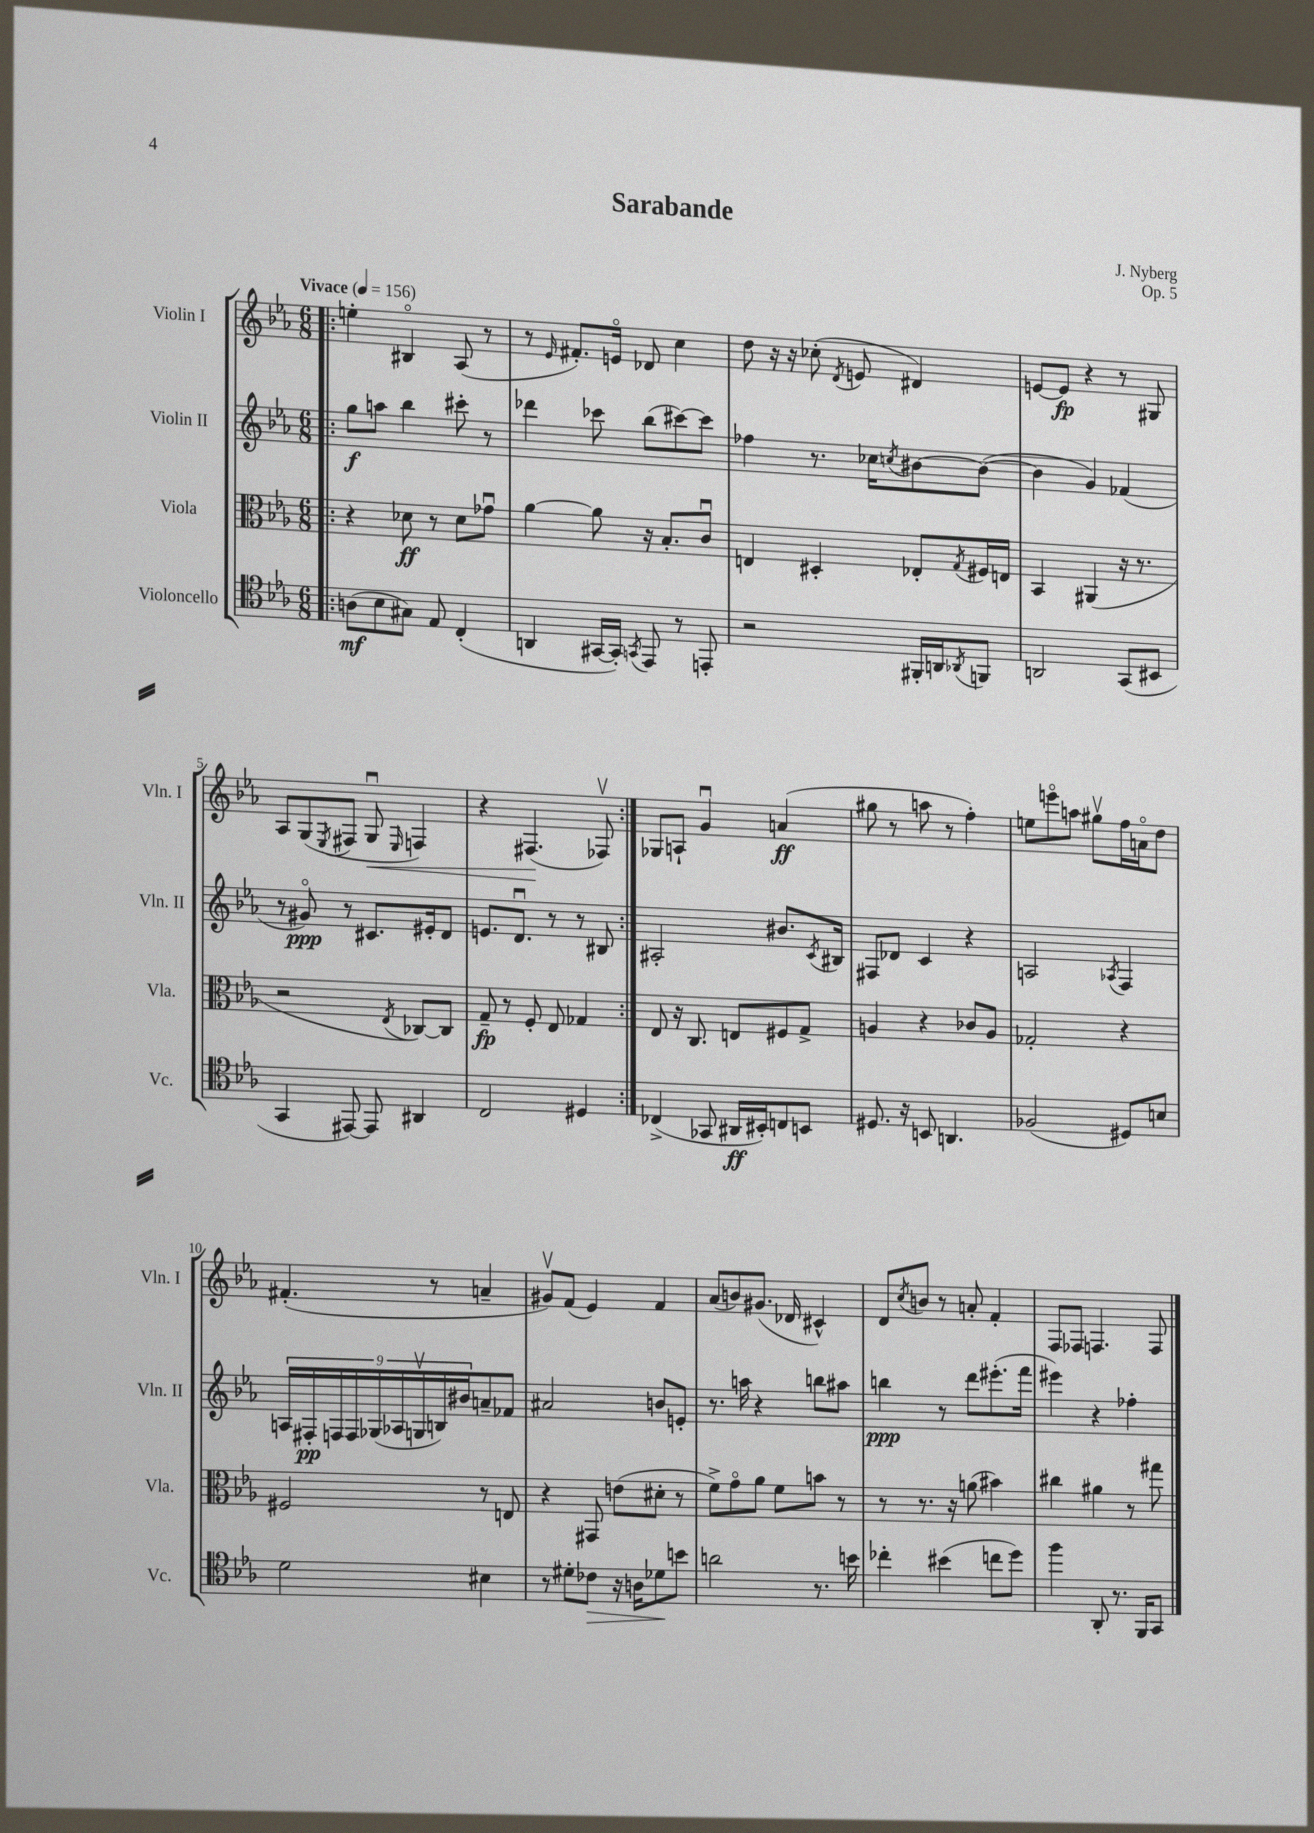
\header { title = "Sarabande" composer = "J. Nyberg" opus = "Op. 5" }
<<
\new StaffGroup <<
\new Staff = "s0" \with { instrumentName = "Violin I" shortInstrumentName = "Vln. I" } {
    \clef treble \key ees \major \numericTimeSignature \time 6/8 \tempo "Vivace" 4 = 156
    \repeat volta 2 { \bar ".|:" e''4-. bis4\flageolet aes8( r8 |
    r8 \grace { ees'16 } fis'8.-.) e'16\flageolet des'8 c''4 |
    d''8 r16 r16 ces''8-.( \acciaccatura { d'8 } e'8 dis'4) |
    e'8~ e'8\fp r4 r8 gis8 |
    aes8 g8( \acciaccatura { ees8 } fis8 g8\downbow\< \grace { ees16 } f4) |
    r4 fis4.\!( fes8\upbow) | }
    ges8 a8-! g'4\downbow a'4\ff( |
    gis''8 r8 a''8 r8 f''4-.) |
    e''8 e'''8\flageolet a''8 gis''8\upbow f''16 a'16\flageolet d''8 |
    fis'4.-.( r8 a'4-- |
    gis'8\upbow) f'8( ees'4) f'4 |
    aes'8( b'8) gis'8.( des'16 cis'4-^) |
    d'8 \acciaccatura { c''8 } b'8 r8 a'8-. f'4-. |
    f8 fes8 f4. f8 \bar "|." |
}
\new Staff = "s1" \with { instrumentName = "Violin II" shortInstrumentName = "Vln. II" } {
    \clef treble \key ees \major \numericTimeSignature \time 6/8
    \repeat volta 2 { \bar ".|:" g''8\f a''8 bes''4 cis'''8-. r8 |
    des'''4 ces'''8 bes''8( cis'''8~) cis'''8 |
    fes''4 r8. ces''16 \acciaccatura { c''8 } bis'8~ bis'8~( |
    bis'4 g'4) fes'4( |
    r8 gis'8\flageolet\ppp) r8 cis'8. eis'16-. d'8 |
    e'8. d'8.\downbow r8 r8 bis8 | }
    ais2-. bis'8. \acciaccatura { c'8 } bis16 |
    fis8 des'8 c'4 r4 |
    a2 \acciaccatura { aes8 } f4 |
    \tuplet 9/8 { a16 fis16-.\pp f16 f16 ges16( aes16 g16\upbow b16) bis'16 } a'8-- fes'8 |
    ais'2 b'8 e'8-. |
    r8. a''16 r4 b''8 ais''8 |
    b''4\ppp r8 d'''8 eis'''8.-.( f'''16 |
    eis'''4) r4 fes''4-. \bar "|." |
}
\new Staff = "s2" \with { instrumentName = "Viola" shortInstrumentName = "Vla." } {
    \clef alto \key ees \major \numericTimeSignature \time 6/8
    \repeat volta 2 { \bar ".|:" r4 des'8\ff r8 des'8 ges'8\downbow |
    aes'4~ aes'8 r16 bes8.-. c'8\downbow |
    e4 dis4-. ees8-. \acciaccatura { g8 } fis16 e16 |
    bes,4 ais,4( r16 r8. |
    r2 \acciaccatura { ees8 } ces8~) ces8 |
    g8--\fp r8 f8-. ees8 ges4 | }
    ees8 r16 c8. e8 fis8 g8-> |
    a4 r4 ces'8 a8 |
    ges2-. r4 |
    fis2 r8 e8 |
    r4 gis,8 e'8( dis'8-. r8 |
    f'8->) g'8\flageolet aes'8 f'8 b'8 r8 |
    r8 r8. r16 a'8( bis'4) |
    cis''4 ais'4 r8 gis''8 \bar "|." |
}
\new Staff = "s3" \with { instrumentName = "Violoncello" shortInstrumentName = "Vc." } {
    \clef tenor \key ees \major \numericTimeSignature \time 6/8
    \repeat volta 2 { \bar ".|:" a8\mf( bes8 gis8) ees8 c4-.( |
    a,4 gis,16~ gis,16-.) \acciaccatura { g,8 } ees,8 r8 e,8-. |
    r2 fis,16-. a,16 \acciaccatura { aes,8 } f,8 |
    a,2 g,8( bis,8 |
    g,4 eis,8~) eis,8 ais,4 |
    c2 dis4 | }
    ces4->( ges,8 ais,16\ff bis,16-.) c8 b,8 |
    dis8. r16 b,8 a,4. |
    fes2( dis8) b8 |
    d'2 bis4 |
    r8 dis'8-. ces'8\> r16 a16 des'8\! b'8 |
    a'2 r8. b'16 |
    ces''4-. bis'4( c''8 d''8) |
    f''4 aes,8-. r8. f,16 g,8 \bar "|." |
}
>>
>>
